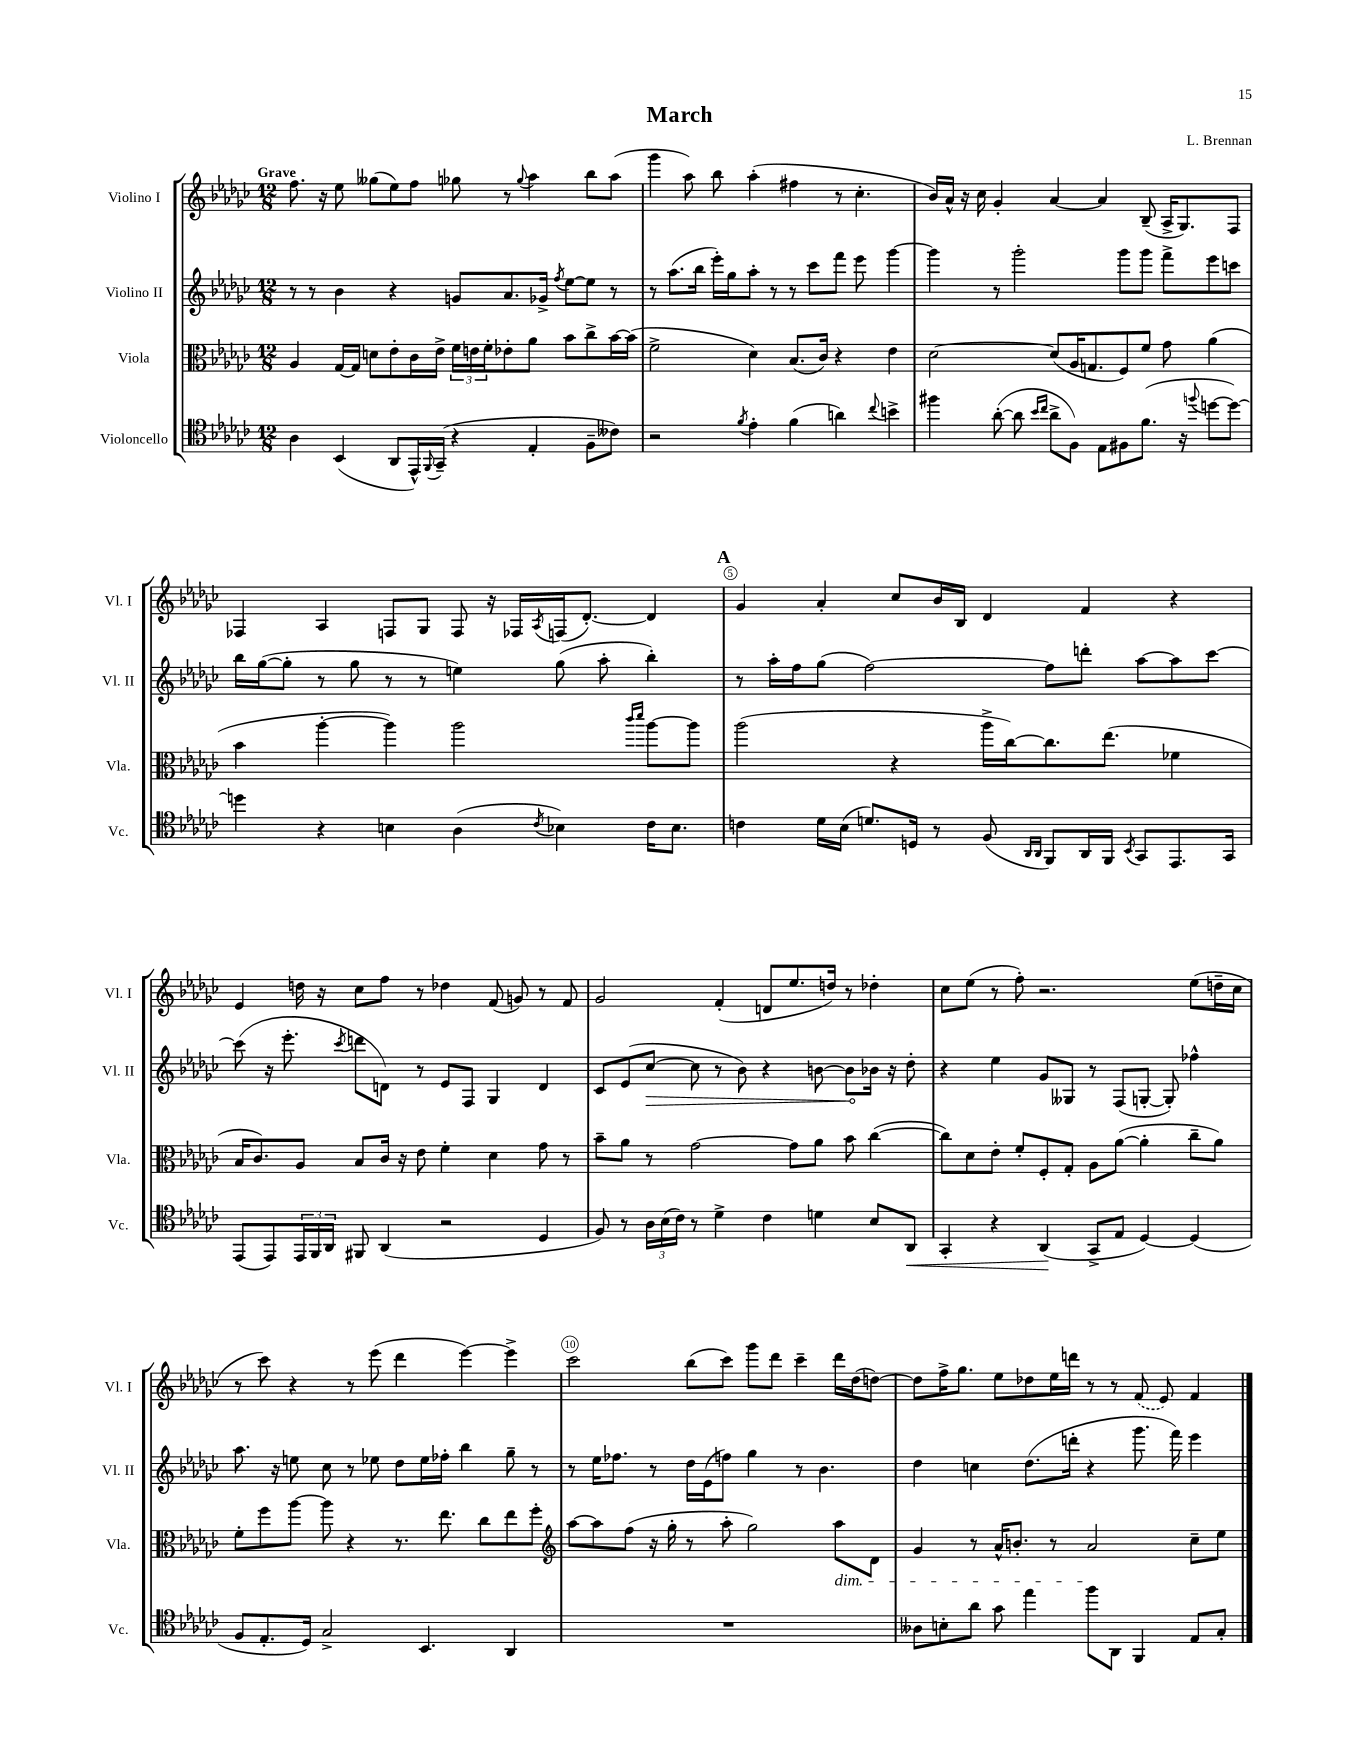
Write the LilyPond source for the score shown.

\header { title = "March" composer = "L. Brennan" }
<<
\new StaffGroup <<
\new Staff = "s0" \with { instrumentName = "Violino I" shortInstrumentName = "Vl. I" } {
    \clef treble \key ges \major \numericTimeSignature \time 12/8 \tempo "Grave"
    f''8. r16 ees''8 geses''8( ees''8) f''8 ges''8 r8 \appoggiatura { ges''8 } aes''4 bes''8 aes''8( |
    ges'''4 aes''8) bes''8 aes''4-.( fis''4 r8 ces''4.-. |
    bes'16) aes'16-^ r16 ces''16 ges'4-. aes'4~ aes'4 bes8--( aes16-> ges8.) f8 |
    fes4 aes4 f8 ges8 f8 r16 fes16 \acciaccatura { aes8 } f16( des'8.~-.) des'4 |
    \mark \markup { \bold "A" } ges'4 aes'4-. ces''8 bes'16 bes16 des'4 f'4 r4 |
    ees'4 d''16 r16 ces''8 f''8 r8 des''4 f'8( g'8) r8 f'8 |
    ges'2 f'4-.( d'8 ees''8. d''16) r8 des''4-. |
    ces''8 ees''8( r8 f''8-.) r2. ees''8( d''16-- ces''16 |
    r8 ces'''8) r4 r8 ees'''8( des'''4 ees'''4~) ees'''4-> |
    ces'''2 bes''8( ces'''8) ges'''8 des'''8 ces'''4-- des'''16 des''16( d''8~) |
    d''8 f''16-> ges''8. ees''8 des''8 ees''16 d'''16 r8 r8 \once \slurDashed f'8( ees'8) f'4 \bar "|." |
}
\new Staff = "s1" \with { instrumentName = "Violino II" shortInstrumentName = "Vl. II" } {
    \clef treble \key ges \major \numericTimeSignature \time 12/8
    r8 r8 bes'4 r4 g'8 aes'8. ges'16-> \acciaccatura { f''8 } ees''8~ ees''8 r8 |
    r8 aes''8.( bes''16 ees'''16-.) ges''16 aes''8-. r8 r8 ces'''8 f'''8 ees'''8 ges'''4~ |
    ges'''4 r8 ges'''2-. ges'''8 ges'''8 f'''8-> ees'''8 c'''8 |
    bes''16 ges''16~( ges''8-. r8 ges''8 r8 r8 e''4) ges''8( aes''8-. bes''4-.) |
    \mark \markup { \bold "A" } r8 aes''16-. f''16 ges''8( f''2~) f''8 d'''8-. aes''8~ aes''8 ces'''8~ |
    ces'''8( r16 ees'''8.-. \acciaccatura { ces'''8 } d'''8 d'8) r8 ees'8 f8 ges4 d'4 |
    ces'8 ees'8( \once \override Hairpin.circled-tip = ##t ces''8~\> ces''8 r8 bes'8) r4 b'8~ b'8\! bes'16 r16 des''8-. |
    r4 ees''4 ges'8 geses8 r8 f8( g8~-. g8-.) fes''4-^ |
    aes''8. r16 e''8 ces''8 r8 ees''8 des''8 ees''16 fes''16-. bes''4 ges''8-- r8 |
    r8 ees''16 fes''8. r8 des''16 ees'16( f''8) ges''4 r8 bes'4. |
    des''4 c''4 des''8.( d'''16-. r4 ges'''8. f'''16) ees'''4 \bar "|." |
}
\new Staff = "s2" \with { instrumentName = "Viola" shortInstrumentName = "Vla." } {
    \clef alto \key ges \major \numericTimeSignature \time 12/8
    aes4 ges16~ ges16 d'8 ees'8-. ces'16 ees'16-> \tuplet 3/2 { f'16 e'16 f'16-. } ees'8-. aes'8 bes'8 ces''8-> bes'16~ bes'16( |
    f'2-> des'4) bes8.( ces'16) r4 ees'4 |
    des'2~ des'8( aes16 g8. f8) f'8 ges'8 aes'4( |
    bes'4 aes''4~-. aes''4) aes''2 \grace { ces'''16 des'''16 } aes''8~ aes''8 |
    \mark \markup { \bold "A" } aes''2( r4 aes''16-> ces''16~) ces''8. ees''8.( fes'4 |
    bes16 ces'8.) aes8 bes8 ces'16 r16 ees'8 f'4-. des'4 ges'8 r8 |
    bes'8-- aes'8 r8 ges'2~ ges'8 aes'8 bes'8 ces''4~( |
    ces''8) des'8 ees'8-. f'8-. f8-. ges8-. aes8 aes'8~( aes'4-. ces''8-- aes'8) |
    f'8-. f''8 aes''8~ aes''8 r4 r8. ees''8. ces''8 ees''8 f''8-. |
    \clef treble aes''8~ aes''8 f''8( r16 ges''16-. r8 aes''8-. ges''2) aes''8\dim des'8 |
    ges'4 r8 aes'16-^ b'8.-. r8 aes'2\! ces''8-- ees''8 \bar "|." |
}
\new Staff = "s3" \with { instrumentName = "Violoncello" shortInstrumentName = "Vc." } {
    \clef tenor \key ges \major \numericTimeSignature \time 12/8
    aes4 bes,4( aes,8 ees,16-^) \appoggiatura { f,8 } ges,16--( r4 ees4-. f8-- ceses'8) |
    r2 \acciaccatura { f'8 } ees'4-. f'4( a'4) \appoggiatura { ces''8 } b'4-> |
    fis''4 aes'8~-.( aes'8 \grace { bes'16 ces''16 } aes'8-> f8) ees8 fis8 f'8.( r16 \appoggiatura { f''8 } d''8~ d''8~) |
    d''4 r4 b4 aes4( \acciaccatura { ces'8 } bes4) ces'16 bes8. |
    \mark \markup { \bold "A" } c'4 des'16 bes16( d'8.) d16 r8 f8( \grace { aes,16 aes,16 } f,8) aes,16 f,16 \acciaccatura { bes,8 } ges,8 ees,8. ges,16 |
    ees,8( ees,8) \tuplet 3/2 { ees,16 f,16 aes,16 } fis,8 aes,4( r2 des4 |
    f8) r8 \tuplet 3/2 { aes16 bes16( ces'16) } r8 des'4-> ces'4 d'4 bes8 aes,8\< |
    ges,4-. r4 aes,4\!( ges,8-> ees8 des4~) des4( |
    f8 ees8.-. des16) ges2-> bes,4. aes,4 |
    R1. |
    aeses8 b8-. aes'8 ges'8 ees''4 f''8 aes,8 f,4 ees8 ges8-. \bar "|." |
}
>>
>>
\layout { \context { \Score \override BarNumber.break-visibility = ##(#f #t #t) barNumberVisibility = #(every-nth-bar-number-visible 5) \override BarNumber.stencil = #(make-stencil-circler 0.1 0.3 ly:text-interface::print) } }
